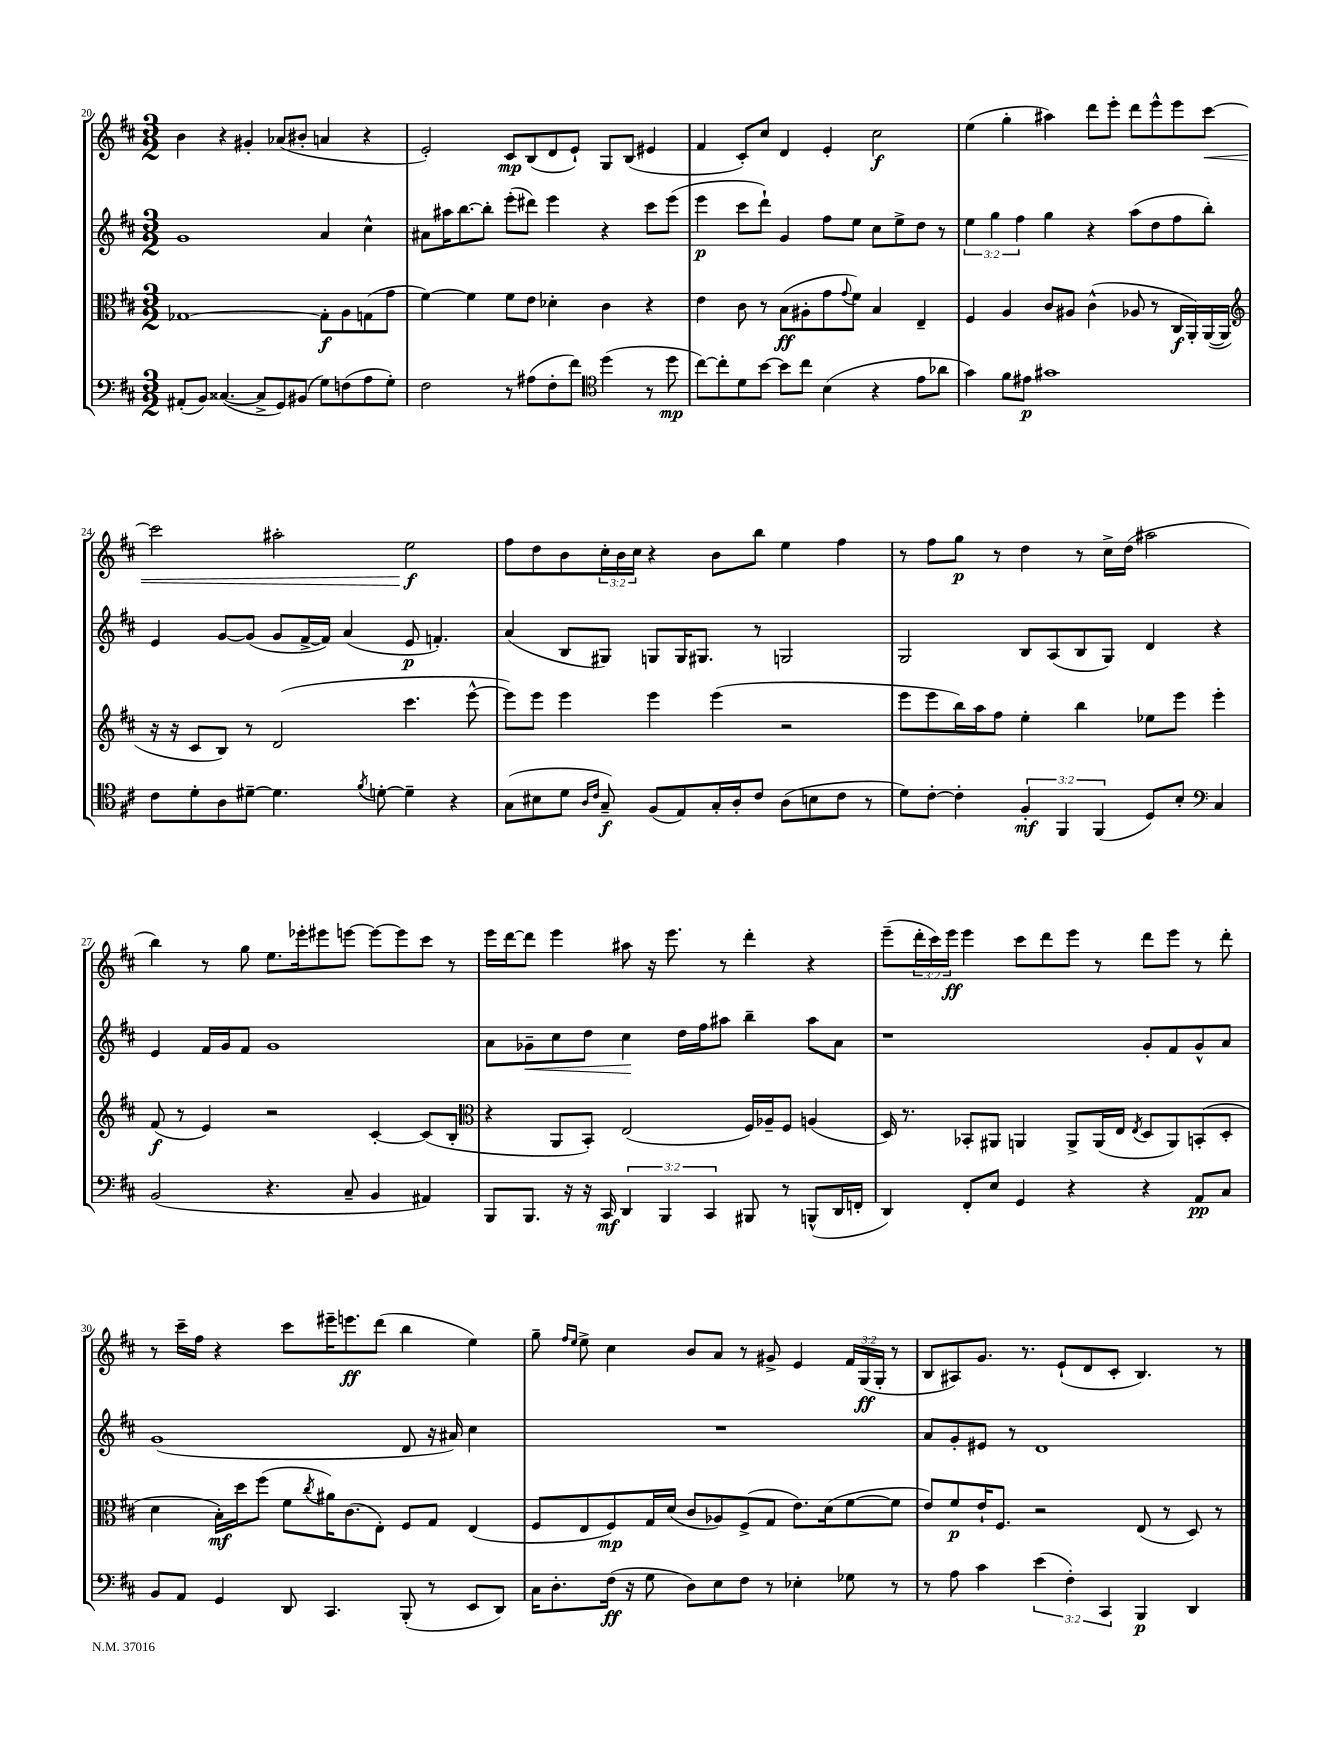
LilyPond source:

<<
\new StaffGroup <<
\new Staff = "s0" {
    \clef treble \key d \major \numericTimeSignature \time 3/2 \override Staff.TupletNumber.text = #tuplet-number::calc-fraction-text
    b'4 r4 gis'4-. aes'8( bis'8-. a'4 r4 |
    e'2-.) cis'8\mp b8( d'8 e'8-!) g8 b8( eis'4 |
    fis'4 cis'8-.) cis''8 d'4 e'4-. cis''2\f |
    e''4( g''4-. ais''4) d'''8 e'''8-. d'''8 e'''8-^ e'''8 cis'''8~\< |
    cis'''2 ais''2-. e''2\f\! |
    fis''8 d''8 b'8 \tuplet 3/2 { cis''16-. b'16 cis''16 } r4 b'8 b''8 e''4 fis''4 |
    r8 fis''8 g''8\p r8 d''4 r8 cis''16-> d''16( ais''2 |
    b''4) r8 g''8 e''8. ees'''16-. eis'''8 e'''8~ e'''8~ e'''8 cis'''8 r8 |
    e'''16 d'''16~ d'''8 e'''4 ais''8 r16 e'''8. r8 d'''4-. r4 |
    e'''8--( \tuplet 3/2 { d'''16-. cis'''16) e'''16\ff } e'''4 cis'''8 d'''8 e'''8 r8 d'''8 e'''8 r8 d'''8-. |
    r8 cis'''16-- fis''16 r4 cis'''8 eis'''16-- e'''8.\ff d'''8( b''4 e''4) |
    g''8-- \grace { fis''16 e''16 } e''8-> cis''4 b'8 a'8 r8 gis'8-> e'4 \tuplet 3/2 { fis'16 g16\ff( g16-. } r8 |
    b8 ais8) g'8. r8. e'8-!( d'8 cis'8-. b4.) r8 \bar "|." |
}
\new Staff = "s1" {
    \clef treble \key d \major \numericTimeSignature \time 3/2 \override Staff.TupletNumber.text = #tuplet-number::calc-fraction-text
    g'1 a'4 cis''4-^ |
    ais'8 ais''16 b''8.~ b''8-. e'''8-.( dis'''8) e'''4 r4 cis'''8 e'''8( |
    e'''4\p cis'''8 d'''8-!) g'4 fis''8 e''8 cis''8 e''8-> d''8 r8 |
    \tuplet 3/2 { e''4 g''4 fis''4 } g''4 r4 a''8( d''8 fis''8 b''8-.) |
    e'4 g'8~ g'8( g'8 fis'16~-> fis'16) a'4( e'8\p f'4.-.) |
    a'4( b8 gis8) g8 g16 gis8. r8 g2 |
    g2 b8 a8( b8 g8) d'4 r4 |
    e'4 fis'16 g'16 fis'8 g'1 |
    a'8 ges'8--\< cis''8 d''8 cis''4\! d''16 fis''16 ais''8 b''4-- ais''8 a'8 |
    r1 g'8-. fis'8 g'8-^ a'8 |
    g'1( d'8 r16 ais'16) cis''4 |
    R1. |
    a'8 g'8-. eis'8 r8 d'1 \bar "|." |
}
\new Staff = "s2" {
    \clef alto \key d \major \numericTimeSignature \time 3/2
    ges1~ ges8-.\f a8 g8( g'8 |
    fis'4~) fis'4 fis'8 e'8 des'4-. cis'4 r4 |
    e'4 cis'8 r8 b8\ff( ais8-. g'8 \appoggiatura { g'8 } fis'8) b4 e4-- |
    fis4 a4 cis'8 ais8 cis'4-^( aes8 r8 cis16\f a,16-.) a,16~( a,16 |
    \clef treble r16 r16 cis'8 b8) r8 d'2( cis'''4. e'''8~-^ |
    e'''8) e'''8 e'''4 e'''4 e'''4( r2 |
    e'''8 e'''8 b''16) a''16 fis''8 e''4-. b''4 ees''8 e'''8 e'''4-. |
    fis'8\f( r8 e'4) r2 cis'4~-. cis'8( b8-. |
    \clef alto r4 a,8 b,8-.) e2( fis16) aes16-- fis8 a4( |
    d16) r8. bes,8-. ais,8 a,4 a,8-> a,16( e16 \acciaccatura { e8 } d8 a,8) b,8-.( d8-. |
    d'4 b16-.\mf) d''16 fis''8( fis'8 \acciaccatura { cis''8 } ais'16) cis'8.( e8-.) fis8 g8 e4( |
    fis8 e8 fis8\mp) g16 d'16( cis'8 aes8) fis8->( g8 e'8.) d'16( fis'8~ fis'8 |
    e'8) fis'8\p e'16-! fis8. r2 e8( r8 d8) r8 \bar "|." |
}
\new Staff = "s3" {
    \clef bass \key d \major \numericTimeSignature \time 3/2 \override Staff.TupletNumber.text = #tuplet-number::calc-fraction-text
    ais,8-.( b,8) cisis4.~( cisis8-> g,8) bis,8( g8) f8( a8 g8-.) |
    fis2 r8 ais8( fis8-. fis'8) \clef tenor d''4( r8 d''8\mp |
    cis''8~) cis''8-. d'8 b'8~ b'8 cis''8 b4( r4 e'8 aes'8 |
    g'4) fis'8 eis'8\p gis'1 |
    cis'8 d'8-. a8 dis'8~-- dis'4. \acciaccatura { fis'8 } d'8~-. d'4-- r4 |
    g8( bis8 d'8 \grace { a16 cis'16 } g8--\f) fis8( e8) g16-. a16-. cis'8 a8( b8 cis'8 r8 |
    d'8) cis'8~-. cis'4-. \tuplet 3/2 { fis4-.\mf fis,4 fis,4( } d8) b8-. \clef bass cis4 |
    b,2( r4. cis8-- b,4 ais,4) |
    b,,8 b,,8. r16 r16 cis,16\mf \tuplet 3/2 { d,4 b,,4 cis,4 } bis,,8 r8 b,,8-^( d,16 f,16-. |
    d,4) fis,8-. e8 g,4 r4 r4 a,8\pp cis8 |
    b,8 a,8 g,4 d,8 cis,4. b,,8-.( r8 e,8 d,8) |
    cis16 d8.-. fis16\ff( r16 g8 d8) e8 fis8 r8 ees4-. ges8 r8 |
    r8 a8 cis'4 \tuplet 3/2 { e'4( fis4-.) cis,4 } b,,4\p d,4 \bar "|." |
}
>>
>>
\layout { \context { \Score currentBarNumber = #20 } }
